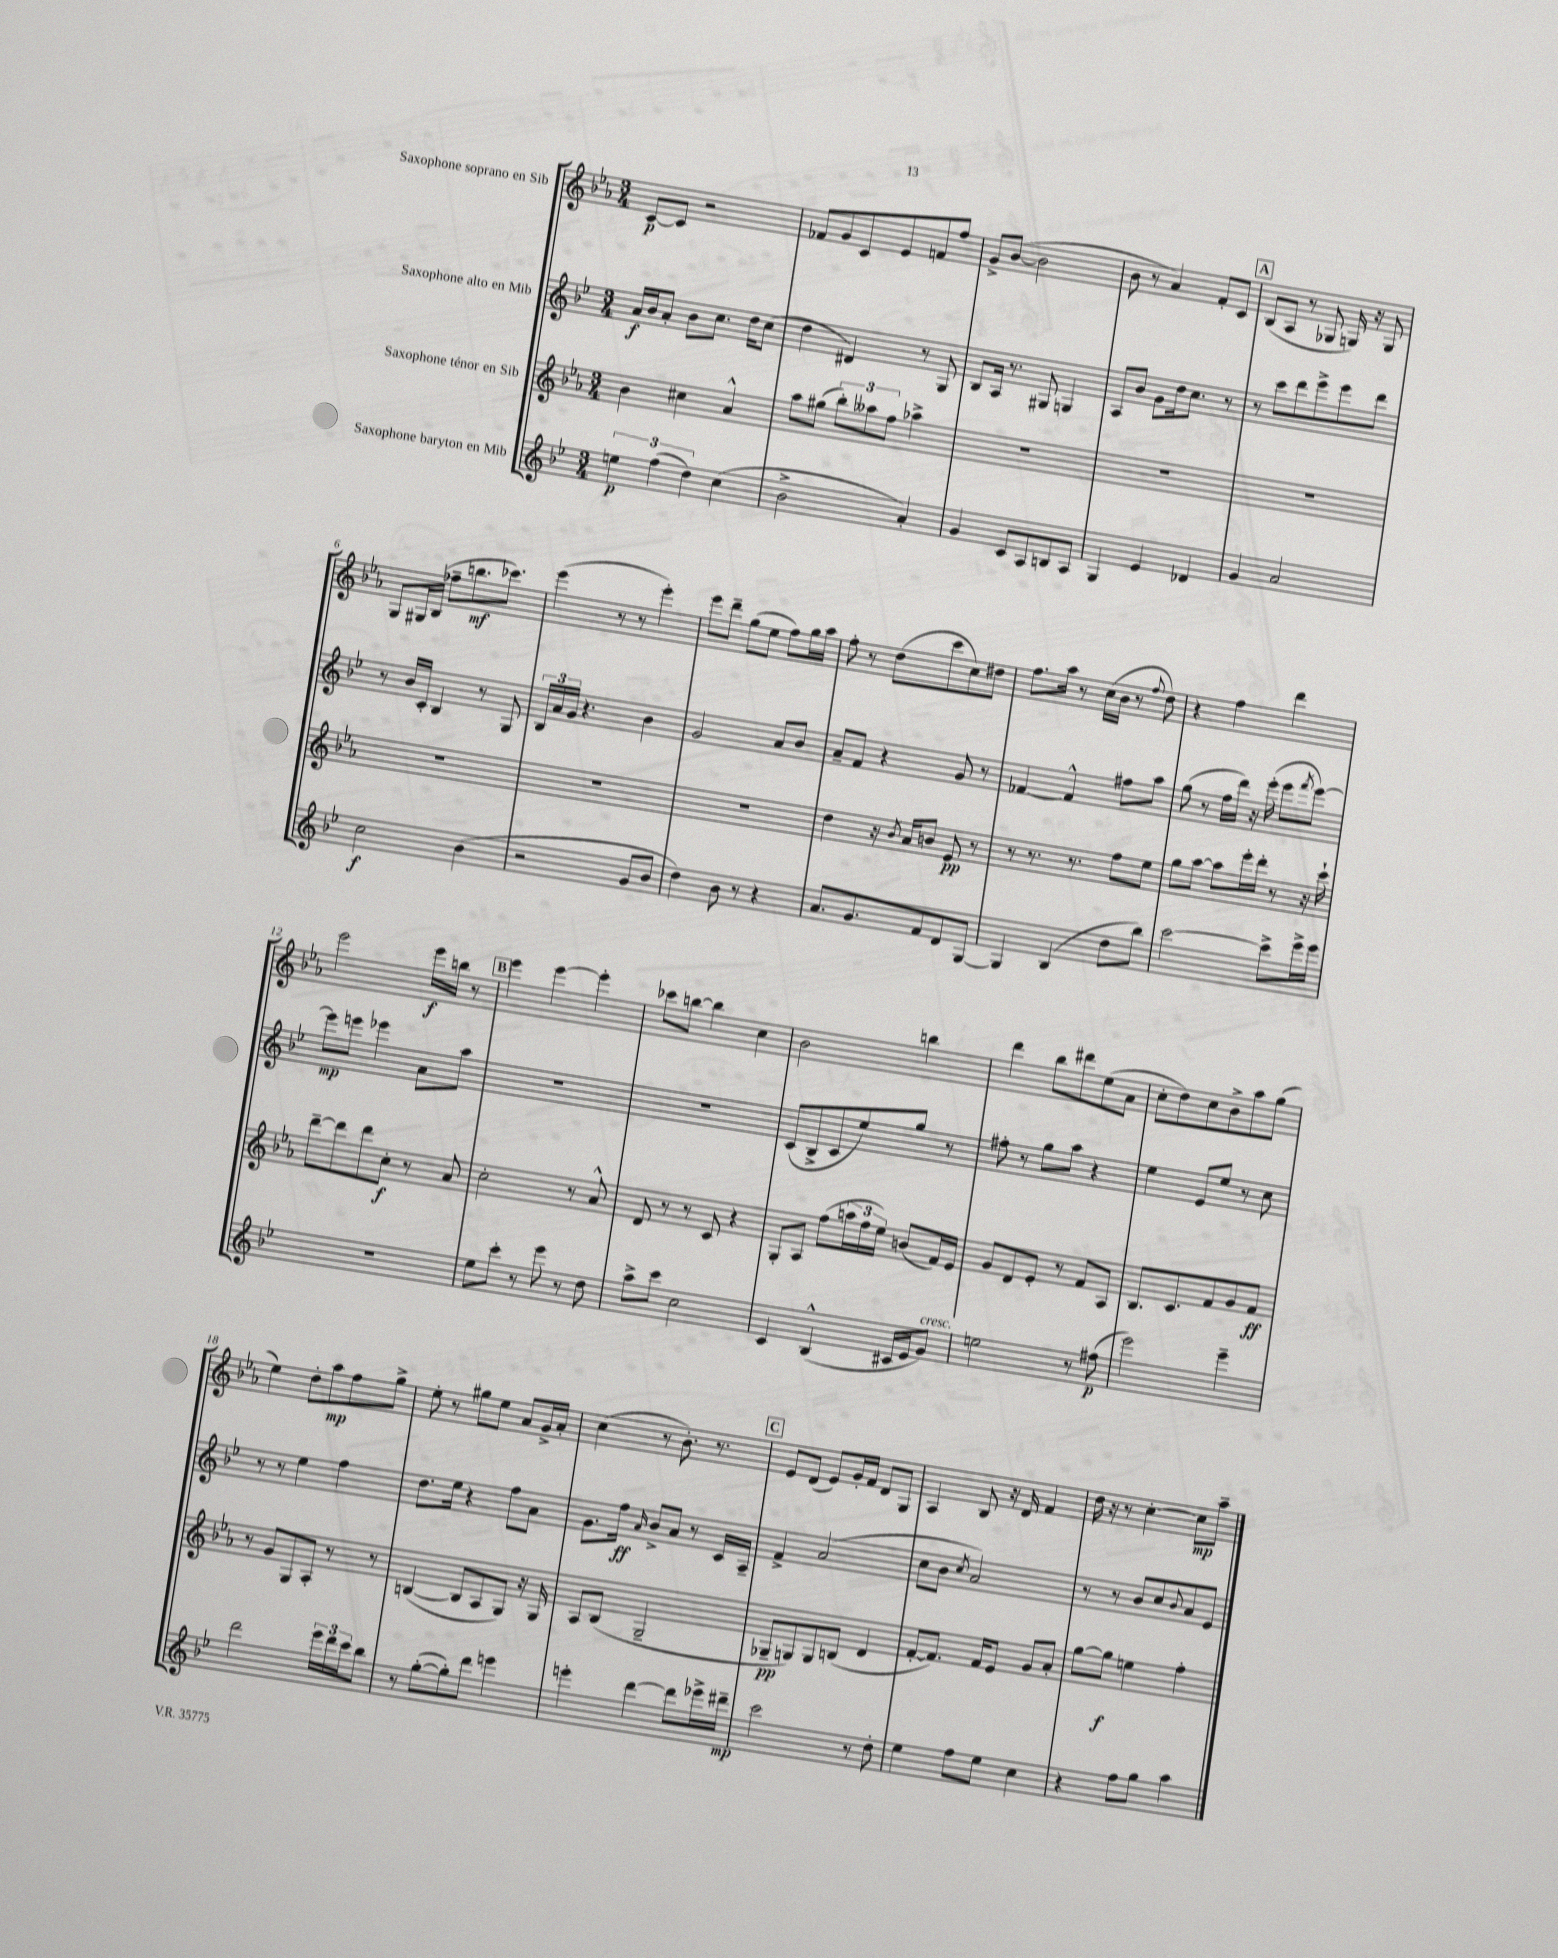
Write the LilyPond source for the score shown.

<<
\new StaffGroup <<
\new Staff = "s0" \with { instrumentName = "Saxophone soprano en Sib" } {
    \clef treble \key ees \major \numericTimeSignature \time 3/4
    c'8~\p c'8 r2 |
    fes'8 g'8 c'8 ees'8 f'8 f''8 |
    g'8-> bes'8~( bes'2 |
    bes'8 r8 aes'4) f'8-. c'8 |
    \mark \markup { \box "A" } bes8( aes8 r8 ges8 g16) r16 g8 |
    g8 gis16 bes16( fes''8-- b''8.\mf ces'''8.) |
    ees'''4( r8 r8 ees'''4-.) |
    ees'''8 d'''8-- g''8( ees''8 f''8) g''16 aes''16 |
    f''8-. r8 d''8( c'''8 c''8) dis''8 |
    f''8. aes''16 r8 c''16( bes'16 r8 \appoggiatura { f''8 } d''8) |
    r4 f''4 d'''4 |
    ees'''2 ees'''16\f b''16 r8 |
    \mark \markup { \box "B" } ees'''4 ees'''4~ ees'''4-. |
    ces'''8 b''8~ b''4 c''4 |
    bes'2 b''4 |
    d'''4 bes''8 dis'''8 ees''8( aes'8 |
    c''8-. d''8) c''8 bes'8-> aes''8 g''8( |
    ees''4) d''8-. aes''8\mp f''8 g''8-> |
    ees''8-. r8 gis''8 ees''8 aes'8 g'16-> aes'16-. |
    c''4( r8 bes'8.-.) r8. |
    \mark \markup { \box "C" } ees'8 d'8( ees'8) g'16-. f'16 d'8 g8 |
    aes4 bes8 r16 d'16 f'4 |
    d''16 r16 r8 c''4~-. c''8\mp aes''8-- \bar "|." |
}
\new Staff = "s1" \with { instrumentName = "Saxophone alto en Mib" } {
    \clef treble \key bes \major \numericTimeSignature \time 3/4
    a'16\f bes'16 a'8-. bes'8 c''8. d''16 c''8( |
    d''4 dis'4) r8 g8 |
    bes8 a16 r8. gis8 g4 |
    a8 bes'8 g'8 d''16 c''8. r8 |
    \mark \markup { \box "A" } r8 c'''8 d'''8 ees'''8-> ees'''8 d'''8 |
    r8 bes'16 c'16-. bes4 r8 g8 |
    \tuplet 3/2 { bes16 a'16 g'16 } r4. bes'4 |
    g'2 a'8 bes'8 |
    a'8-- f'8 r4 g'8 r8 |
    fes'4~ fes'4-^ fis''8 a''8 |
    g''8( r8 f''16 d'''16) r16 ees'''16-.( ees'''8 \acciaccatura { f'''8 } ees'''8~) |
    ees'''8\mp e'''8 ees'''4 a'8 a''8 |
    \mark \markup { \box "B" } R2. |
    R2. |
    c'8( bes8-> c'8 ees''8) g''8 r8 |
    fis''8-. r8 g''8 a''8 r4 |
    ees''4 ees'8 ees''8 r8 c''8 |
    r8 r8 ees''4 f''4 |
    d''8. ees''16 r4 f''8 a'8 |
    g'8. f''16\ff \grace { a'16 } bes'8-> a'8 r8 c'16 a16-- |
    \mark \markup { \box "C" } f'4-> a'2( |
    c''8 bes'8 \acciaccatura { c''8 } a'2) |
    r8 r8 bes'8 c''8 \appoggiatura { bes'8 } a'8 ees'8 \bar "|." |
}
\new Staff = "s2" \with { instrumentName = "Saxophone ténor en Sib" } {
    \clef treble \key ees \major \numericTimeSignature \time 3/4
    bes'4 cis''4 aes'4-^ |
    aes''8 gis''8( \tuplet 3/2 { bes''8-.) aeses''8 f''8 } aes''4-> |
    R2. |
    R2. |
    \mark \markup { \box "A" } R2. |
    R2. |
    R2. |
    R2. |
    d''4 r16 \acciaccatura { bes'8 } aes'16 b'8 ees'8\pp r8 |
    r8 r8. r8. f''8 ees''8 |
    g''8 aes''8~ aes''8 ees'''16-. d'''16-. r8 r16 c'''16-! |
    d'''8~-- d'''8 d'''8 c''8-.\f r8 aes'8 |
    \mark \markup { \box "B" } c''2-. r8 aes'8-^ |
    d'8 r8 r8 c'8 r4 |
    g8-. aes8 f''8( \tuplet 3/2 { a''16 f''16 ees''16) } b'8( f'16) ees'16 |
    g'8 d'8 ees'8-. r8 f'8 aes8 |
    bes8. c'8. f'8 g'8 f'8\ff |
    r8 g'8 g8 aes8-. r8 r8 |
    b4~( b8 aes8 g8) r16 g16 |
    aes8 bes8( g2-- |
    \mark \markup { \box "C" } ges8--\pp g8) g8 b8( d'4 |
    f'8~-. f'8.) f'16 ees'8 g'8 aes'8-. |
    g''8~ g''8\f e''4 f''4-. \bar "|." |
}
\new Staff = "s3" \with { instrumentName = "Saxophone baryton en Mib" } {
    \clef treble \key bes \major \numericTimeSignature \time 3/4
    \tuplet 3/2 { e''4\p f''4( d''4) } c''4( |
    bes'2-> a'4-.) |
    g'4 c'8 a8 b8 a8 |
    g4 ees'4 des'4 |
    \mark \markup { \box "A" } g'4 a'2 |
    c''2\f bes'4( |
    r2 g'8 bes'8 |
    d''4) bes'8 r8 r4 |
    a'8. g'8. f'8 d'8 g8~ |
    g4 bes4( d''8 bes''8) |
    c'''2~ c'''8-> ees'''16-> ees'''16 |
    R2. |
    \mark \markup { \box "B" } ees''8 c'''8-. r8 ees'''8 r8 d''8 |
    a''8-> c'''8 c''2 |
    c'4 bes4-^( cis'16 ees'16 g'8^\markup { \italic "cresc." }) |
    e''2 r8 fis''8\p( |
    ees'''2) ees'''4-- |
    d'''2 \tuplet 3/2 { ees'''16 d'''16 c'''16 } bes''8 |
    r8 g''8~-.( g''8-.) d'''8 e'''4 |
    e'''4-. d'''4~ d'''8 ees'''16-> dis'''16--\mp |
    \mark \markup { \box "C" } c'''2 r8 d''8-. |
    ees''4 f''8 ees''8 c''4 |
    r4 f''8 g''8 a''4 \bar "|." |
}
>>
>>
